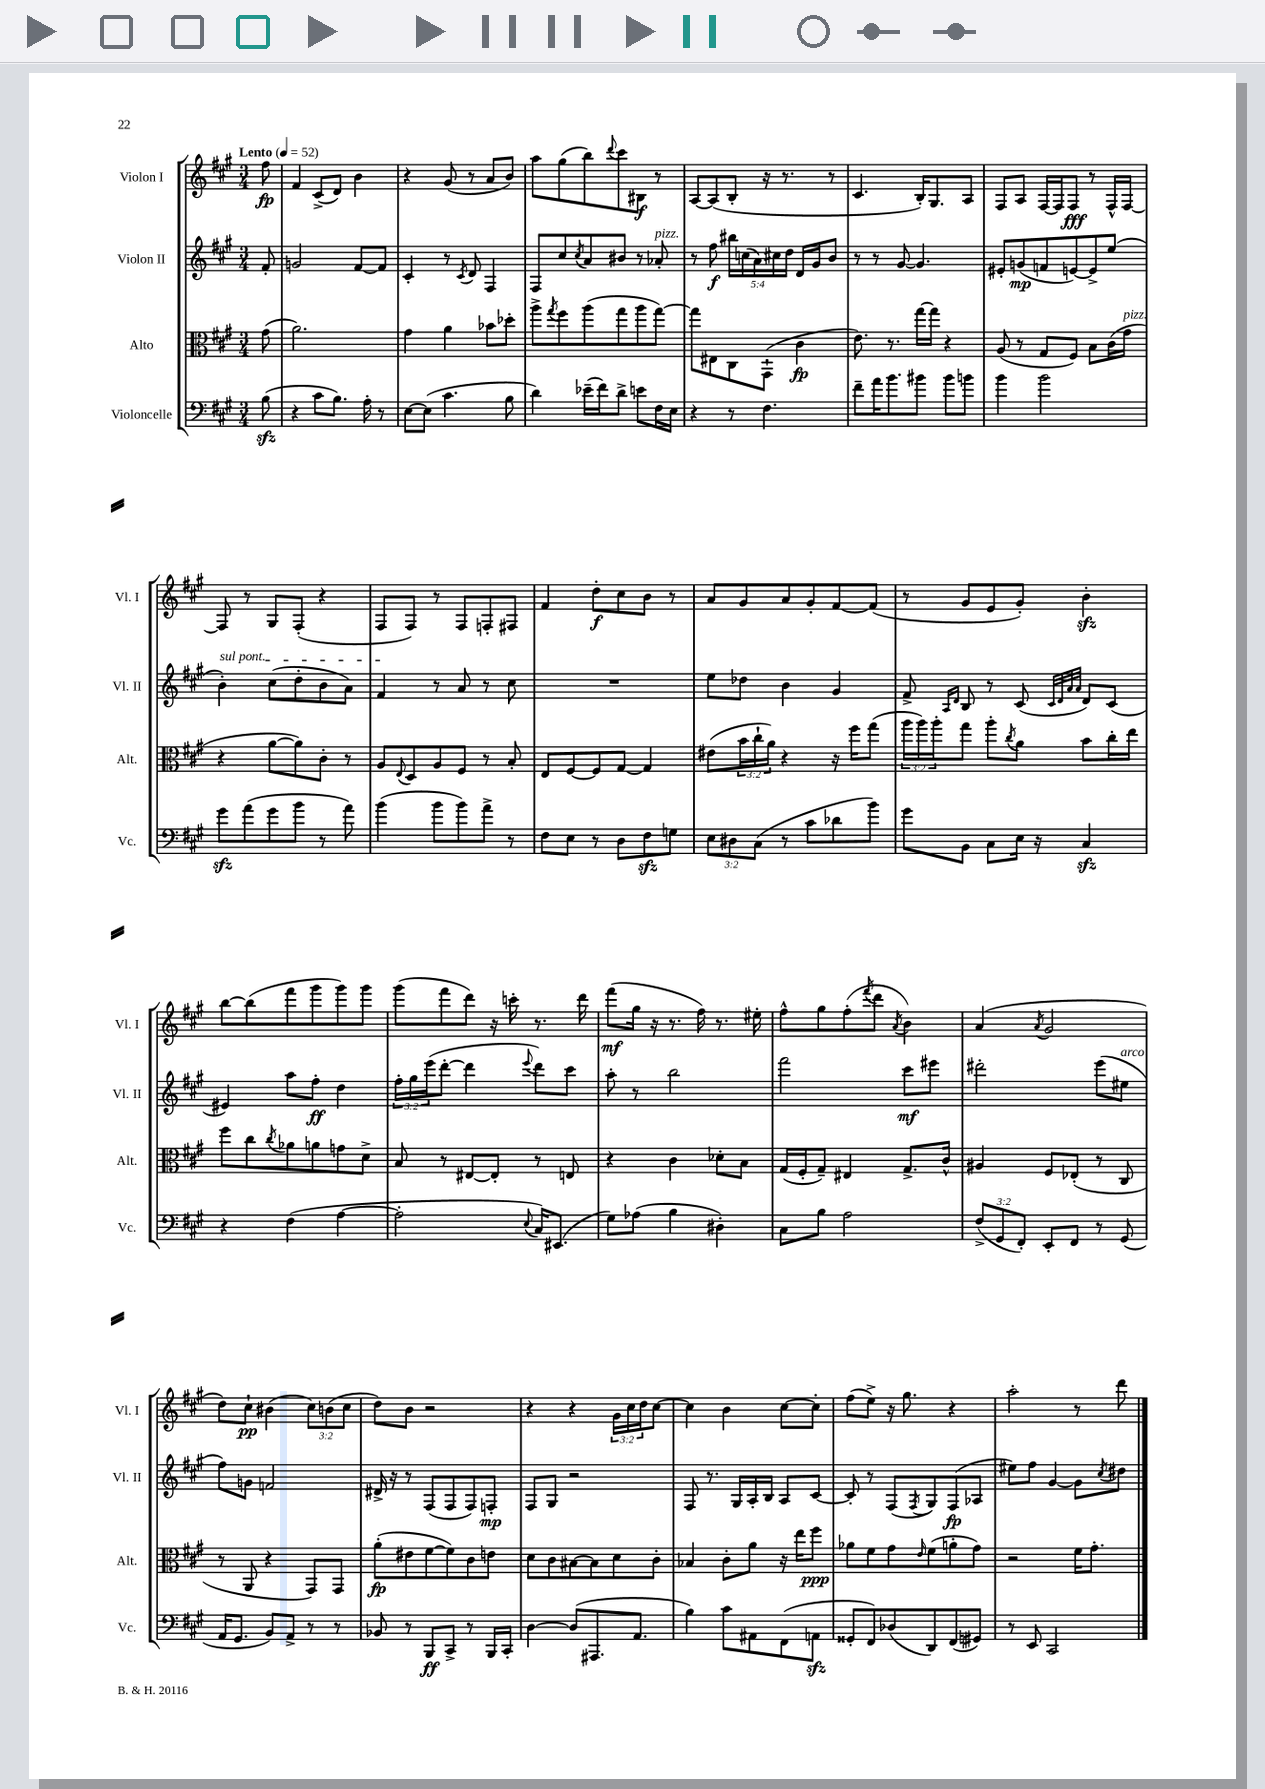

**kern	**dynam	**kern	**dynam	**kern	**dynam	**kern	**dynam
*part4	*part4	*part3	*part3	*part2	*part2	*part1	*part1
*staff4	*staff4	*staff3	*staff3	*staff2	*staff2	*staff1	*staff1
*I"Violoncelle	*	*I"Alto	*	*I"Violon II	*	*I"Violon I	*
*I'Vc.	*	*I'Alt.	*	*I'Vl. II	*	*I'Vl. I	*
*clefF4	*	*clefC3	*	*clefG2	*	*clefG2	*
*k[f#c#g#]	*	*k[f#c#g#]	*	*k[f#c#g#]	*	*k[f#c#g#]	*
*M3/4	*	*M3/4	*	*M3/4	*	*M3/4	*
*MM52	*	*MM52	*	*MM52	*	*MM52	*
=	=	=	=	=	=	=	=
!	!	!	!	!	!	!LO:TX:a:B:t=Lento	!
(8Bzz\	.	(8g#\	.	8f#'/	.	8ff#\	fp
=1	=1	=1	=1	=1	=1	=1	=1
4r	.	2.a\)	.	2gn/	.	4f#/	.
8c#\L	.	.	.	.	.	(8c#^/L	.
8.B\J)	.	.	.	.	.	8d/J)	.
.	.	.	.	[8f#/L	.	4b\	.
16A'\	.	.	.	.	.	.	.
8r	.	.	.	8f#/J]	.	.	.
=2	=2	=2	=2	=2	=2	=2	=2
[8E\L	.	4g#\	.	4c#'/	.	4r	.
(8E\J]	.	.	.	.	.	.	.
4.c#\	.	4a\	.	8r	.	(8g#/	.
.	.	.	.	8qc#/	.	.	.
.	.	.	.	8d/	.	8r	.
.	.	8b-X\L	.	4F#/	.	8a/L	.
8B\	.	8dd-X'\J	.	.	.	8b/J)	.
=3	=3	=3	=3	=3	=3	=3	=3
4d\)	.	8aa^\L	.	8F#/L	.	8aa\L	.
.	.	8qgg#/	.	.	.	.	.
.	.	8ff#\	.	8cc#/	.	(8gg#\	.
.	.	.	.	8qcc#/	.	.	.
(16e-X~\LL	.	(8aa\	.	8a/	.	8bb\)	.
16f#\J)	.	.	.	.	.	.	.
.	.	.	.	.	.	8qqddd/	.
8d^\J	.	8gg#\	.	8b#X/J	.	8ccc#\	.
8en\L	.	8aa\	.	8r	.	8B#X\J	f
!	!	!	!	!LO:TX:a:i:t=pizz.	!	!	!
16F#\L	.	[8gg#\J)	.	8a-X'/	.	8r	.
16E\JJ	.	.	.	.	.	.	.
=4	=4	=4	=4	=4	=4	=4	=4
4r	.	8gg#\L]	.	8r	.	[8A/L	.
.	.	8E#X\	.	8ff#\	f	(8A/]	.
8r	.	8C#\	.	20bb#X\LL	.	8B'/J	.
.	.	.	.	(20ccn\	.	.	.
.	.	.	.	20a\)	.	.	.
4.F#\	.	(8GG#`\J	.	.	.	16r	.
.	.	.	.	20cc#X\	.	.	.
.	.	.	.	.	.	8.r	.
.	.	.	.	20dd\JJ	.	.	.
.	.	4c#\	fp	16d/LL	.	.	.
.	.	.	.	16g#/J	.	.	.
.	.	.	.	8b/J	.	8r	.
=5	=5	=5	=5	=5	=5	=5	=5
8f#~\L	.	8.e\)	.	8r	.	4.c#/	.
16a\K	.	.	.	8r	.	.	.
8.b\	.	8.r	.	.	.	.	.
.	.	.	.	[8g#/	.	.	.
8b#X\J	.	[16gg#\LL	.	4.g#/]	.	16B'/KL)	.
.	.	16gg#\JJ]	.	.	.	8.G#/	.
8b#\L	.	4r	.	.	.	.	.
8bn\J	.	.	.	.	.	8A/J	.
=6	=6	=6	=6	=6	=6	=6	=6
4b\	.	(8A/	.	8e#X'/L	.	8F#/L	.
.	.	8r	.	(8gn/	mp	8A/J	.
2b\	.	8G#/L	.	8fn/	.	[16F#/LL	.
.	.	.	.	.	.	16F#/J]	.
.	.	8F#/J)	.	[8en/)	.	8F#/J	fff
.	.	8B\L	.	8e^/]	.	8r	.
.	.	(16c#\L	.	(8ee/J	.	16F#^^/LL	.
!	!	!LO:TX:a:i:t=pizz.	!	!	!	!	!
.	.	16g#\JJ	.	.	.	[16F#/JJ	.
!!LO:LB:g=z
=7	=7	=7	=7	=7	=7	=7	=7
!	!	!	!	!LO:TX:a:i:t=sul pont.	!	!	!
8g#zz\L	.	4r	.	4b'\)	.	8F#/]	.
(8a\	.	.	.	.	.	8r	.
8g#\	.	[8a\L	.	(8cc#\L	.	8G#/L	.
8b\J	.	8a\])	.	8dd'\	.	(8F#'/J	.
8r	.	8c#'\J	.	8b\	.	4r	.
8a\)	.	8r	.	8a\J)	.	.	.
=8	=8	=8	=8	=8	=8	=8	=8
(4b\	.	8A/L	.	4f#/	.	8F#/L	.
.	.	8qqE/	.	.	.	.	.
.	.	8D/	.	.	.	8F#/J)	.
8b\L	.	8A/	.	8r	.	8r	.
8b\)	.	8F#/J	.	8a/	.	8F#/L	.
8a^\J	.	8r	.	8r	.	8Fn'/	.
8r	.	8B'/	.	8cc#\	.	8F#X/J	.
=9	=9	=9	=9	=9	=9	=9	=9
8F#\L	.	8E/L	.	2.r	.	4f#/	.
8E\J	.	[8F#/	.	.	.	.	.
8r	.	8F#/]	.	.	.	8dd'\L	f
8D\L	.	[8G#/J	.	.	.	8cc#\	.
8F#zz\	.	4G#/]	.	.	.	8b\J	.
8Gn\J	.	.	.	.	.	8r	.
=10	=10	=10	=10	=10	=10	=10	=10
12E\L	.	(8e#X\L	.	8ee\L	.	8a/L	.
12D#X\	.	.	.	.	.	.	.
.	.	24b\L	.	8dd-X\J	.	8g#/	.
(12C#\J	.	24cc#`\	.	.	.	.	.
.	.	24a\JJ)	.	.	.	.	.
8r	.	4r	.	4b\	.	8a/	.
8c#\L	.	.	.	.	.	8g#'/	.
8d-X\	.	16r	.	4g#/	.	[8f#/	.
.	.	16ff#\KL	.	.	.	.	.
8b\J)	.	(8gg#\J	.	.	.	(8f#/J]	.
=11	=11	=11	=11	=11	=11	=11	=11
8g#\L	.	24aa\LL	.	8f#^/	.	8r	.
.	.	24aa\)	.	.	.	.	.
.	.	24aa'\J	.	.	.	.	.
.	.	.	.	16qqA/LL	.	.	.
.	.	.	.	16qqd/JJ	.	.	.
8BB\J	.	8gg#\J	.	8B/	.	8g#/L	.
8C#\L	.	8aa'\L	.	8r	.	8e/	.
.	.	8qcc#/	.	.	.	.	.
16E\Jk	.	8a\J	.	(8c#/	.	8g#'/J)	.
16r	.	.	.	.	.	.	.
.	.	.	.	32qqc#/LLL	.	.	.
.	.	.	.	32qqd/	.	.	.
.	.	.	.	32qqa/	.	.	.
.	.	.	.	32qqa/JJJ	.	.	.
4C#zz/	.	8b\L	.	8d/L)	.	4bzz'\	.
.	.	16cc#'\L	.	(8c#/J	.	.	.
.	.	16ee\JJ	.	.	.	.	.
!!LO:LB:g=z
=12	=12	=12	=12	=12	=12	=12	=12
4r	.	8ff#\L	.	4e#X/)	.	[8bb\L	.
.	.	8cc#\	.	.	.	(8bb\]	.
.	.	8qcc#/	.	.	.	.	.
(4F#\	.	8a-X\	.	8aa\L	.	8fff#\	.
.	.	8an\	.	8ff#'\J	ff	8ggg#\	.
[4A\	.	8gn\	.	4dd\	.	8ggg#\)	.
.	.	8d^\J	.	.	.	8ggg#\J	.
=13	=13	=13	=13	=13	=13	=13	=13
2A'\]	.	8B/	.	24ff#'\LL	.	(8ggg#\L	.
.	.	.	.	24gg#\	.	.	.
.	.	.	.	(24eee\J	.	.	.
.	.	8r	.	[8ddd'\J	.	8fff#\	.
.	.	[8E#X/L	.	4ddd\]	.	8ddd\J)	.
.	.	8E#'/J]	.	.	.	16r	.
.	.	.	.	.	.	16cccn'\	.
8qqE/	.	.	.	8qqeee/	.	.	.
16C#/KL)	.	8r	.	8ddd\L)	.	8.r	.
(8.EE#X/J	.	.	.	.	.	.	.
.	.	8En/	.	8ccc#\J	.	.	.
.	.	.	.	.	.	16ddd\	.
=14	=14	=14	=14	=14	=14	=14	=14
8G#\L)	.	4r	.	8aa'\	.	(8fff#\L	mf
(8A-X\J	.	.	.	8r	.	16gg#\Jk	.
.	.	.	.	.	.	16r	.
4B\	.	4c#\	.	2bb\	.	8.r	.
.	.	.	.	.	.	16ff#\)	.
4D#X'\)	.	8d-X'\L	.	.	.	8.r	.
.	.	8B\J	.	.	.	.	.
.	.	.	.	.	.	16ee#X'\	.
=15	=15	=15	=15	=15	=15	=15	=15
8C#\L	.	(16G#/LL	.	2fff#\	.	8ff#^^\L	.
.	.	16F#'/J	.	.	.	.	.
8B\J	.	8G#~/J)	.	.	.	8gg#\	.
2A\	.	4E#X/	.	.	.	(8ff#'\	.
.	.	.	.	.	.	8qfff#/	.
.	.	.	.	.	.	8ddd\J	.
.	.	.	.	.	.	8qa/	.
.	.	8.G#^/L	.	8ccc#\L	mf	4b\)	.
.	.	.	.	8eee#X\J	.	.	.
.	.	16c#^^/Jk	.	.	.	.	.
=16	=16	=16	=16	=16	=16	=16	=16
(12F#^/L	.	4A#X/	.	2ddd#X'\	.	(4a/	.
12GG#/	.	.	.	.	.	.	.
12FF#'/J)	.	.	.	.	.	.	.
.	.	.	.	.	.	8qa/	.
8EE'/L	.	8F#/L	.	.	.	2g#/	.
8FF#/J	.	(8E-X'/J	.	.	.	.	.
8r	.	8r	.	(8eee\L	.	.	.
!	!	!	!	!LO:TX:a:i:t=arco	!	!	!
(8GG#/	.	8C#/	.	8ee#X\J	.	.	.
!!LO:LB:g=z
=17	=17	=17	=17	=17	=17	=17	=17
16AA/KL	.	8r	.	8ff#\L)	.	8dd\L)	.
8.GG#/J	.	.	.	.	.	.	.
.	.	8AA/	.	8gn\J	.	8cc#`\J	pp
8BB/L)	.	4r	.	2fn/	.	(4b#X\	.
8AA^/J	.	.	.	.	.	.	.
8r	.	8GG#/L)	.	.	.	12cc#\L)	.
.	.	.	.	.	.	(12bn\	.
8r	.	8GG#/J	.	.	.	.	.
.	.	.	.	.	.	12cc#\J	.
=18	=18	=18	=18	=18	=18	=18	=18
8BB-X/	.	(8a'\L	fp	16d#X^/	.	8dd\L)	.
.	.	.	.	16r	.	.	.
8r	.	8e#X\	.	8r	.	8b\J	.
8BBB/L	ff	[8f#\	.	(8F#/L	.	2r	.
8CC#^/J	.	8f#\])	.	8F#/	.	.	.
8r	.	8c#\	.	8F#/)	.	.	.
16BBB/LL	.	8en\J	.	8Fn'/J	mp	.	.
16CC#'/JJ	.	.	.	.	.	.	.
=19	=19	=19	=19	=19	=19	=19	=19
[4D\	.	8d\L	.	8F#/L	.	4r	.
.	.	8c#\	.	8G#/J	.	.	.
(8D/L]	.	[8B#X\	.	2r	.	4r	.
8.AAA#X/	.	8B#\]	.	.	.	.	.
.	.	8d\	.	.	.	24g#\LL	.
.	.	.	.	.	.	24cc#\	.
8.AA/J	.	.	.	.	.	.	.
.	.	.	.	.	.	24dd\J	.
.	.	8c#'\J	.	.	.	[8cc#\J	.
=20	=20	=20	=20	=20	=20	=20	=20
4B\)	.	4B-X/	.	8F#/	.	4cc#\]	.
.	.	.	.	8.r	.	.	.
8c#\L	.	8c#'\L	.	.	.	4b\	.
.	.	.	.	16G#/LL	.	.	.
8AA#X\	.	8a\J	.	16A'/	.	.	.
.	.	.	.	16B/JJ	.	.	.
(8FF#\	.	16r	.	8A/L	.	[8cc#\L	.
.	.	16ee\KL	.	.	.	.	.
8AAnzz\J	.	8ff#\J	ppp	[8c#/J	.	8cc#'\J]	.
=21	=21	=21	=21	=21	=21	=21	=21
8GG##X'/L	.	8a-X\L	.	8c#'/]	.	(8ff#\L	.
8FF#/)	.	8f#\	.	8r	.	8ee^\J)	.
(8D-X/	.	8g#\	.	(8F#/L	.	16r	.
.	.	.	.	.	.	8.gg#\	.
.	.	16qqe/	.	8qF#/	.	.	.
8DD/)	.	(8f#\	.	8G#/)	.	.	.
(8FF#/	.	8an'\	.	(8F#/	fp	4r	.
8GG#X/J)	.	8g#\J)	.	8A-X/J	.	.	.
=22	=22	=22	=22	=22	=22	=22	=22
8r	.	2r	.	8ee#X\L)	.	2aa'\	.
8EE/	.	.	.	8ff#\J	.	.	.
2CC#/	.	.	.	[4g#/	.	.	.
.	.	16f#\KL	.	8g#\L]	.	8r	.
.	.	8.g#'\J	.	.	.	.	.
.	.	.	.	8qcc#/	.	.	.
.	.	.	.	8dd#X\J	.	8ddd\	.
==	==	==	==	==	==	==	==
*-	*-	*-	*-	*-	*-	*-	*-
